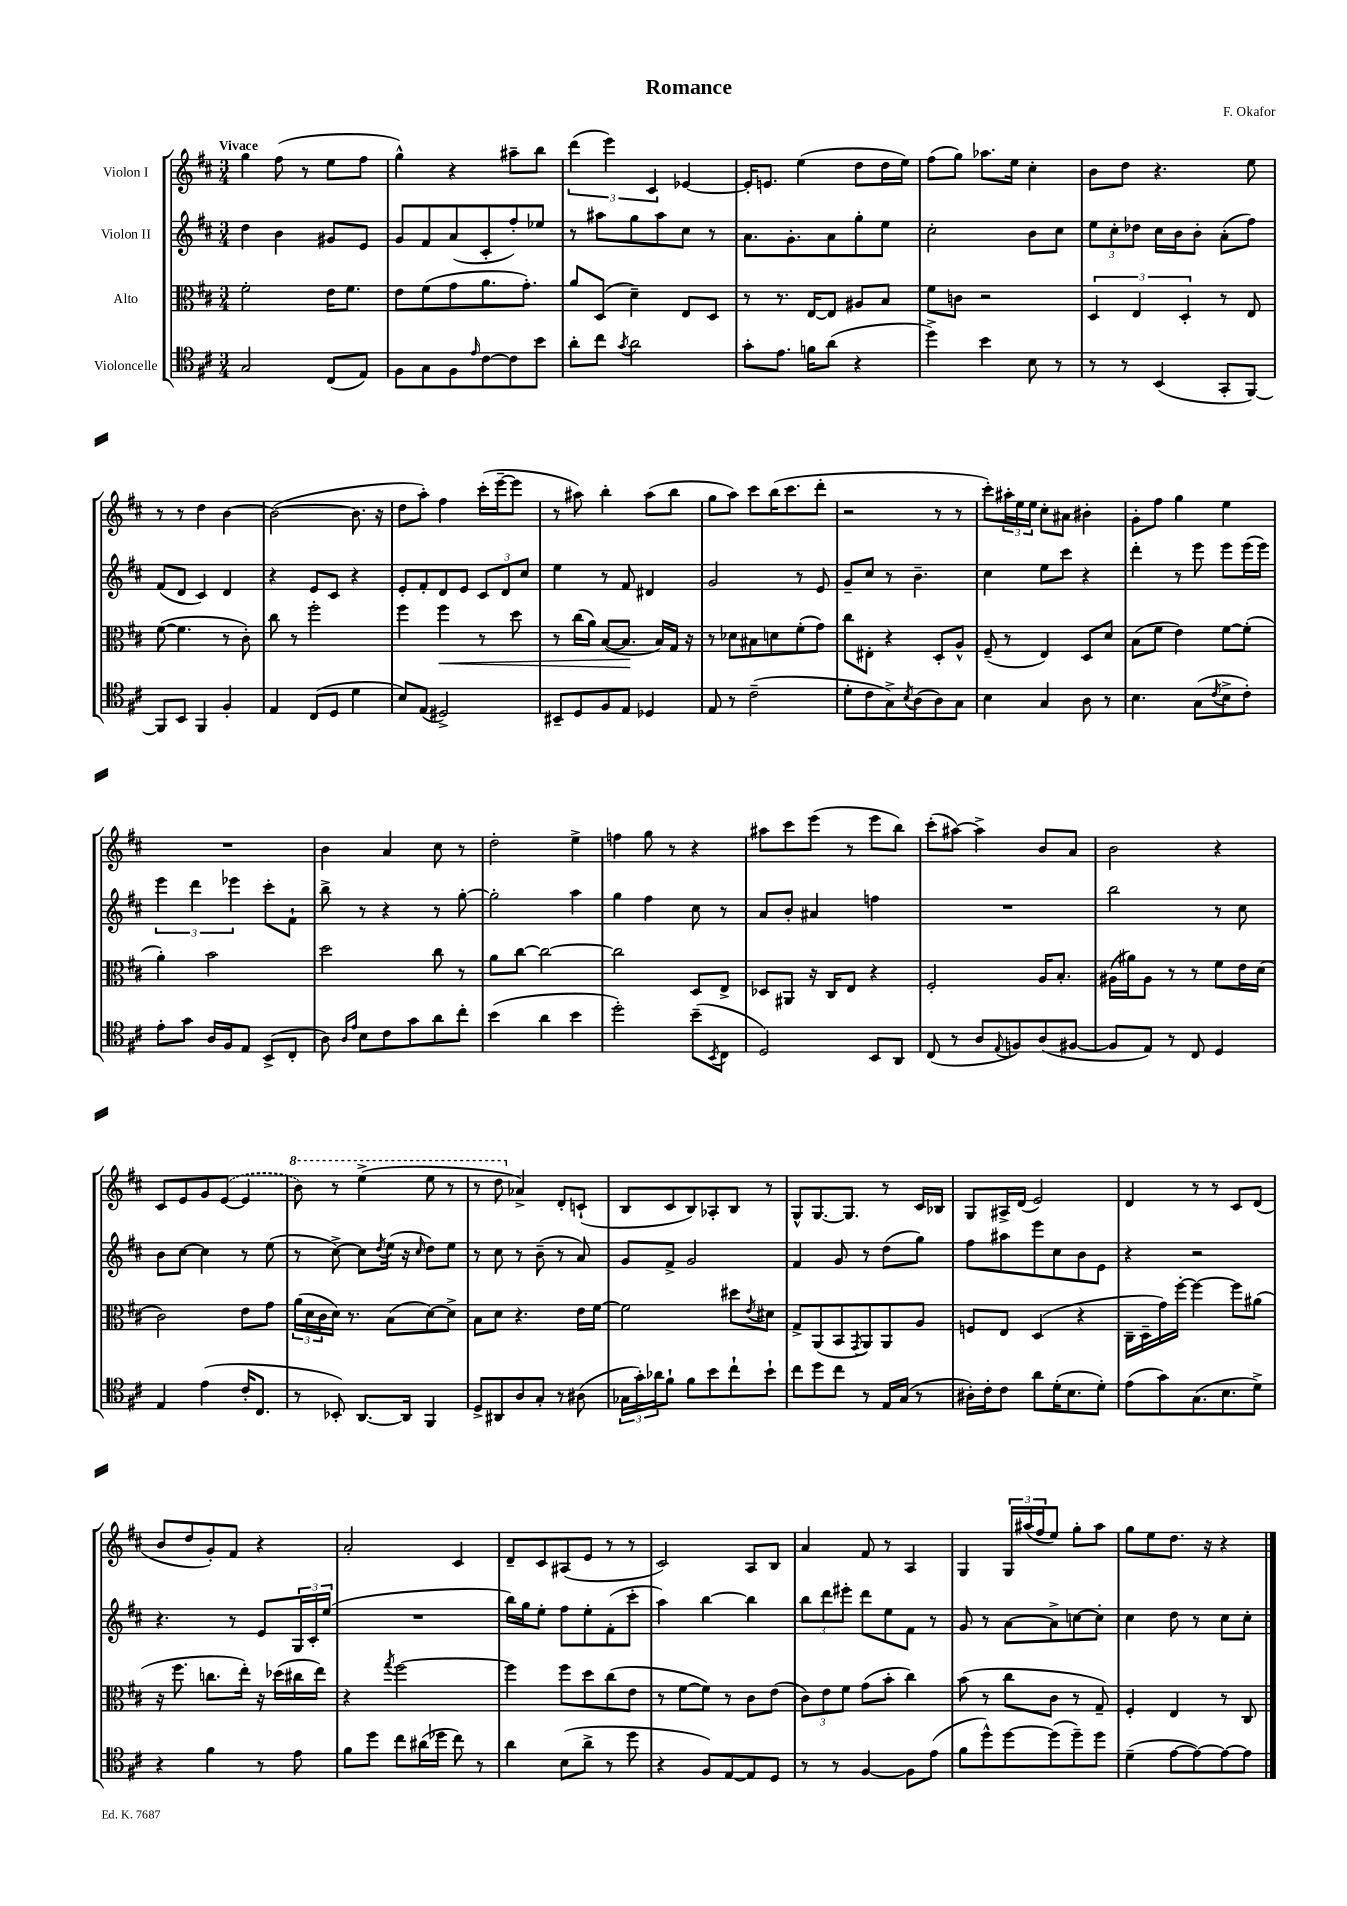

**kern	**kern	**dynam	**kern	**kern
*part4	*part3	*part3	*part2	*part1
*staff4	*staff3	*staff3	*staff2	*staff1
*I"Violoncelle	*I"Alto	*	*I"Violon II	*I"Violon I
*clefC4	*clefC3	*	*clefG2	*clefG2
*k[f#c#]	*k[f#c#]	*	*k[f#c#]	*k[f#c#]
*M3/4	*M3/4	*	*M3/4	*M3/4
=1	=1	=1	=1	=1
!	!	!	!	!LO:TX:a:B:t=Vivace
2G/	2f#'\	.	4dd\	4gg\
.	.	.	4b\	(8ff#\
.	.	.	.	8r
(8C#/L	16e\KL	.	8g#X/L	8ee\L
.	8.f#\J	.	.	.
8E/J)	.	.	8e/J	8ff#\J
=2	=2	=2	=2	=2
8F#\L	8e\L	.	8g/L	4gg^^\)
8G\	(8f#\	.	8f#/	.
8F#\	8g\	.	(8a/	4r
16qqe/	.	.	.	.
[8c#\	8.a\	.	8c#'/	.
8c#\]	.	.	8ff#'/)	8aa#X~\L
.	8.g'\J)	.	.	.
8b\J	.	.	8ee-X/J	8bb\J
=3	=3	=3	=3	=3
8a'\L	8a/L	.	8r	(6ddd\
8cc#\J	(8D/J	.	8aa#X\L	.
.	.	.	.	6eee\)
8qg/	.	.	.	.
2a\	4d~\)	.	8gg\	.
.	.	.	.	6c#/
.	.	.	8aa#\	.
.	8E/L	.	8cc#\J	[4e-X/
.	8D/J	.	8r	.
=4	=4	=4	=4	=4
8g'\L	8r	.	8.a\L	16e-'/KL]
.	.	.	.	8.en/J
8.e\J	8.r	.	.	.
.	.	.	8.g'\	.
.	.	.	.	(4ee\
16fn\KL	[16E/KL	.	.	.
(8a\J	8E/J]	.	8a\	.
4r	8A#X/L	.	8gg'\	8dd\L
.	8B/J	.	8ee\J	16dd\L
.	.	.	.	16ee\JJ)
=5	=5	=5	=5	=5
4dd^\)	8f#\L	.	2cc#'\	(8ff#\L
.	8cn\J	.	.	8gg\J)
4b\	2r	.	.	8.aa-X\L
.	.	.	.	16ee\Jk
8B\	.	.	8b\L	4cc#'\
8r	.	.	8cc#\J	.
=6	=6	=6	=6	=6
8r	6D/	.	12ee\L	8b\L
.	.	.	12cc#'\	.
8r	.	.	.	8dd\J
.	6E/	.	12dd-X\J	.
(4BB/	.	.	16cc#\LL	4.r
.	.	.	16b\J	.
.	6D'/	.	.	.
.	.	.	8b'\J	.
8GG'/L	8r	.	(8a'\L	.
[8FF#/J)	8E/	.	8ff#\J)	8ee\
!!LO:LB:g=z
=7	=7	=7	=7	=7
8FF#/L]	([8f#\	.	(8f#/L	8r
8BB/J	4.f#\]	.	8d/J	8r
4FF#/	.	.	4c#/)	4dd\
4F#'/	8r	.	4d/	[4b\
.	8c#'\)	.	.	.
=8	=8	=8	=8	=8
4E/	8cc#\	.	4r	(2b\_
.	8r	.	.	.
(8C#/L	2ff#'\	.	8e/L	.
8D/J	.	.	8c#/J	.
4d\	.	.	4r	8.b\]
.	.	.	.	16r
=9	=9	=9	=9	=9
8B/L)	4ff#\	.	8e'/L	8dd\L
(8E/J	.	.	8f#'/	8aa'\J)
!	!	!LO:HP:b	!	!
2D#X^/)	4ff#\	<	8d/	4ff#\
.	.	.	8e/J	.
.	8r	.	12c#/L	(16ccc#'\LL
.	.	.	.	[16eee~\J
.	.	.	12d/	.
.	8dd\	.	.	8eee\J]
.	.	.	12cc#/J	.
=10	=10	=10	=10	=10
8BB#X~/L	8r	.	4ee\	8r
8D/	(16cc#\LL	.	.	8aa#X\)
.	16a\JJ)	.	.	.
8F#/	([8B/L	.	8r	4bb'\
8E/J	8.B/J]	.	8f#/	.
4D-X/	.	.	4d#X/	(8aa#\L
.	16B/LL)	[	.	.
.	16G/JJ	.	.	8bb\J
.	16r	.	.	.
=11	=11	=11	=11	=11
8E/	8r	.	2g/	8gg\L
8r	8d-X\L	.	.	8aa\J)
(2c#~\	8B#X\	.	.	8ccc#\L
.	8dn\	.	.	(16bb\K
.	.	.	.	8.ccc#\
.	(8f#'\	.	8r	.
.	8g\J)	.	8e/	8ddd'\J
=12	=12	=12	=12	=12
8d'\L	8cc#\L	.	8g~/L	2r
8c#\	8E#X'\J	.	8cc#/J	.
8G^\)	4r	.	8r	.
8qB/	.	.	.	.
(8A\	.	.	4.b~\	.
8A\)	8D'/L	.	.	8r
8G\J	8A^^/J	.	.	8r
=13	=13	=13	=13	=13
4B\	(8F#~/	.	4cc#\	8ccc#'\L)
.	8r	.	.	24aa#X'\L
.	.	.	.	24ee\
.	.	.	.	24ee\JJ
4G/	4E/)	.	8ee\L	8cc#'\L
.	.	.	8ccc#\J	8a#X\J
8A\	8D/L	.	4r	4b#X'\
8r	8d/J	.	.	.
=14	=14	=14	=14	=14
4.B\	(8B\L	.	4ddd'\	8g'\L
.	8f#\J	.	.	8ff#\J
.	4e\)	.	8r	4gg\
(8G\L	.	.	8eee\	.
8qc#/	.	.	.	.
8B^\	[8f#\L	.	8eee\L	4ee\
8c#'\J)	(8f#'\J]	.	(16eee\L	.
.	.	.	16eee\JJ)	.
!!LO:LB:g=z
=15	=15	=15	=15	=15
8e'\L	4a'\)	.	6eee\	2.r
8g\J	.	.	.	.
.	.	.	6ddd\	.
16A/LL	2b\	.	.	.
16F#/J	.	.	.	.
.	.	.	6eee-X\	.
8E/J	.	.	.	.
(8BB^/L	.	.	8ccc#'\L	.
8C#'/J	.	.	8f#`\J	.
=16	=16	=16	=16	=16
8A\)	2dd\	.	8bb^\	4b\
16qqA/LL	.	.	.	.
16qqe/JJ	.	.	.	.
8B\L	.	.	8r	.
8c#\	.	.	4r	4a/
8g\	.	.	.	.
8a\	8cc#\	.	8r	8cc#\
8cc#'\J	8r	.	[8gg'\	8r
=17	=17	=17	=17	=17
(4b\	8a\L	.	2gg'\]	2dd'\
.	[8cc#\J	.	.	.
4a\	2cc#\_	.	.	.
4b\	.	.	4aa\	4ee^\
=18	=18	=18	=18	=18
2dd'\)	2cc#\]	.	4gg\	4ffn\
.	.	.	4ff#\	8gg\
.	.	.	.	8r
(8b~\L	8D/L	.	8cc#\	4r
8qBB/	.	.	.	.
8C#\J	8E^/J	.	8r	.
=19	=19	=19	=19	=19
2D/)	8D-X/L	.	8a/L	8aa#X\L
.	8AA#X/J	.	8b'/J	8ccc#\
.	16r	.	4a#X/	(8eee\J
.	16C#/KL	.	.	.
.	8E/J	.	.	8r
8BB/L	4r	.	4ffn\	8eee\L
8AA/J	.	.	.	8bb\J)
=20	=20	=20	=20	=20
(8C#/	2F#'/	.	2.r	(8ccc#'\L
8r	.	.	.	[8aa#X\J)
8A/L	.	.	.	4aa#^\]
8qqE/	.	.	.	.
8Fn/)	.	.	.	.
(8A/	16A/KL	.	.	8b/L
.	8.B'/J	.	.	.
[8F#X/J	.	.	.	8a/J
=21	=21	=21	=21	=21
8F#/L]	(16A#X\LL	.	2bb\	2b\
.	16a#X\J)	.	.	.
8E/J)	8A#\J	.	.	.
8r	8r	.	.	.
8C#/	8r	.	.	.
4D/	8f#\L	.	8r	4r
.	16e\L	.	8cc#\	.
.	(16d\JJ	.	.	.
!!LO:LB:g=z
=22	=22	=22	=22	=22
4E/	2c#\)	.	8b\L	8c#/L
.	.	.	[8cc#\J	8e/
(4e\	.	.	4cc#\]	8g/
.	.	.	.	([8e/J
16c#'/KL	8e\L	.	8r	4e/]
8.C#/J	.	.	.	.
.	8g\J	.	(8ee\	.
=23	=23	=23	=23	=23
*	*	*	*	*8va
8r	(24a\LL	.	8r	8bb\)
.	24d\	.	.	.
.	24c#\	.	.	.
8BB-X'/)	16d\JJ)	.	[8cc#^\)	8r
.	8.r	.	.	.
[8.AA/L	.	.	8cc#\L]	(4eee^\
.	.	.	8qdd/	.
.	(8B\L	.	(16ee\Jk	.
16AA/Jk]	.	.	16r	.
.	.	.	16qqcc#/	.
4FF#/	[8d\)	.	8dd\L)	8eee\
.	8d^\J]	.	8ee\J	8r
=24	=24	=24	=24	=24
8D^/L	8B\L	.	8r	8r
8AA#X/	8d\J	.	8cc#\	8ddd\
*	*	*	*	*X8va
8A/	4.r	.	8r	4a-X^/)
8G'/J	.	.	(8b~\	.
8r	.	.	8r	8d'/L
(8A#X\	16e\LL	.	8a/)	(8cn`/J
.	[16f#\JJ	.	.	.
=25	=25	=25	=25	=25
24G-X\LL	2f#\]	.	8g/L	8B/L
24g'\)	.	.	.	.
24a-X\J	.	.	.	.
8f#`\J	.	.	8f#^/J	8c#/
8f#\L	.	.	2g/	8B/)
8b\	.	.	.	8A-X'/
8cc#`\	8dd#X\L	.	.	8B/J
.	8qe/	.	.	.
8b`\J	8d#X\J	.	.	8r
=26	=26	=26	=26	=26
8cc#\L	8G^/L	.	4f#/	8G^^/L
8dd\	(8AA/	.	.	[8.G/
8cc#\J	8BB/	.	8g/	.
.	.	.	.	8.G/J]
.	8qGG/	.	.	.
8r	8AA/)	.	8r	.
16E/LL	8AA/	.	(8dd\L	8r
(16G/JJ	.	.	.	.
8r	8A/J	.	8gg\J)	16c#/LL
.	.	.	.	16B-X/JJ
=27	=27	=27	=27	=27
16A#X'\LL)	8Fn/L	.	8ff#\L	8G/L
16c#'\J	.	.	.	.
8c#\J	8E/J	.	8aa#X\	16A#X^/L
.	.	.	.	(16d/JJ
8a\L	(4D/	.	8eee\	2e/)
(16d'\K	.	.	8cc#\	.
8.B\	.	.	.	.
.	4r	.	8b\	.
8d'\J)	.	.	8e\J	.
=28	=28	=28	=28	=28
(8e\L	16C#~\LL	.	4r	4d/
.	16D~\	.	.	.
8g\)	16g\)	.	.	.
.	[16ff#'\JJ	.	.	.
(8.G\	4ff#\_	.	2r	8r
.	.	.	.	8r
8.B\	.	.	.	.
.	8ff#\L]	.	.	8c#/L
8d^\J)	(8a#X\J	.	.	(8d/J
!!LO:LB:g=z
=29	=29	=29	=29	=29
4r	16r	.	4.r	8b/L
.	8.ff#\	.	.	.
.	.	.	.	8dd/
4f#\	8.ccn\L	.	.	8g'/)
.	.	.	8r	8f#/J
.	16ee'\Jk)	.	.	.
8r	16r	.	8e/L	4r
.	(16dd-X\LL	.	.	.
8e\	16cc#X\	.	24G/L	.
.	.	.	24c#'/	.
.	16ee\JJ)	.	.	.
.	.	.	(24ee/JJ	.
=30	=30	=30	=30	=30
8f#\L	4r	.	2.r	2a'/
8dd\J	.	.	.	.
.	8qgg/	.	.	.
8cc#\L	[2ff#\	.	.	.
(16a#X\L	.	.	.	.
16dd-X\JJ	.	.	.	.
8cc#\)	.	.	.	4c#/
8r	.	.	.	.
=31	=31	=31	=31	=31
4a\	4ff#\]	.	16bb\LL)	8d~/L
.	.	.	16gg\J	.
.	.	.	8ee'\J	8c#/
(8B\L	8ff#\L	.	8ff#\L	(8A#X/
8a^\J	8dd\	.	8ee'\	8e/J
8r	(8cc#\	.	(8f#'\	8r
8dd\	8e\J	.	8ccc#'\J	8r
=32	=32	=32	=32	=32
4r	8r	.	4aa\)	2c#/)
.	[8f#\L	.	.	.
8F#/L)	8f#\J])	.	[4bb\	.
[8E/	8r	.	.	.
8E/]	8c#\L	.	4bb\]	8A/L
8D/J	(8e\J	.	.	8B/J
=33	=33	=33	=33	=33
8r	12c#\L)	.	12bb\L	4a/
.	12e\	.	12ddd\	.
8r	.	.	.	.
.	12f#\J	.	12eee#X'\J	.
[4F#/	(8g\L	.	8ddd\L	8f#/
.	8b'\J	.	8ee\	8r
8F#\L]	4cc#\)	.	8f#\J	4A/
(8e\J	.	.	8r	.
=34	=34	=34	=34	=34
8f#\L	(8b\	.	8g/	4G/
8dd^^\)	8r	.	8r	.
[8dd\	8cc#\L	.	[8a\L	24G/LL
.	.	.	.	(24aa#X/
.	.	.	.	24ff#/J
(8dd\]	8c#\J	.	8a^\]	8ee/J)
8dd~\)	8r	.	[8ccn\	8gg'\L
8dd\J	8G~/)	.	8cc'\J]	8aa#\J
=35	=35	=35	=35	=35
(4d~\	4F#'/	.	4cc#\	8gg\L
.	.	.	.	8ee\
[8e\L	4E/	.	8dd\	8.dd\J
8e\_)	.	.	8r	.
.	.	.	.	16r
8e\_	8r	.	8cc#\L	4r
8e\J]	8C#/	.	8cc#'\J	.
==	==	==	==	==
*-	*-	*-	*-	*-
